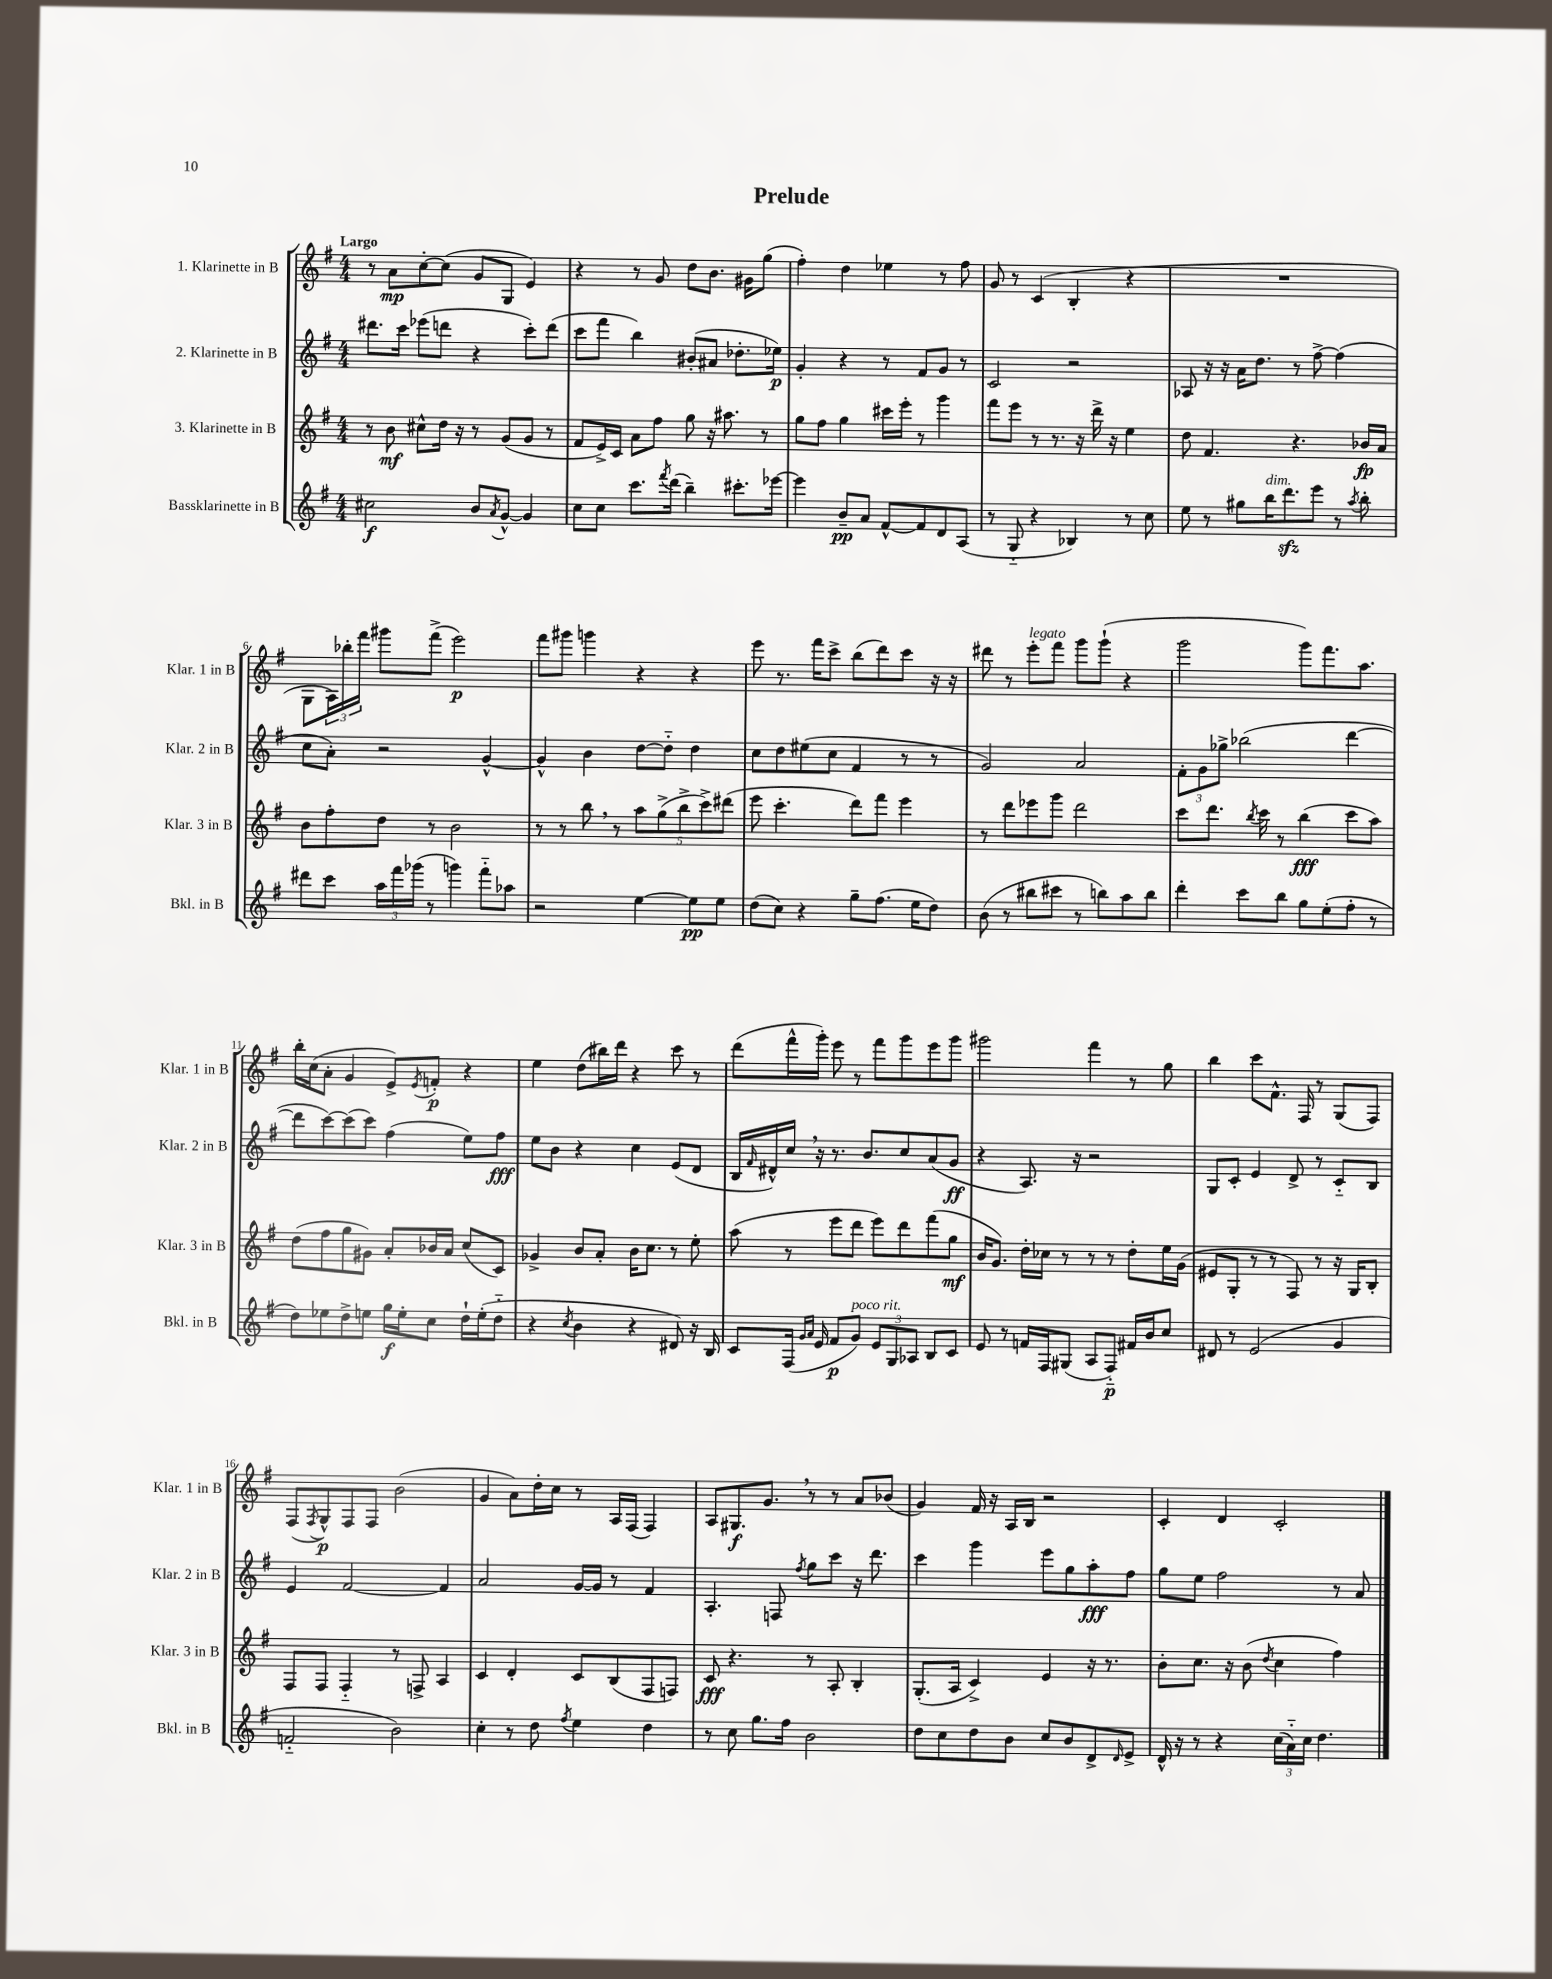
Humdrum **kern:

**kern	**kern	**kern	**kern
*staff4	*staff3	*staff2	*staff1
*clefG2	*clefG2	*clefG2	*clefG2
*k[f#]	*k[f#]	*k[f#]	*k[f#]
*M4/4	*M4/4	*M4/4	*M4/4
2cc#	8r	8.ddd#	8r
.	8b	.	8a
.	.	16ccc	.
.	8cc#^^	(8eee-	[8cc'
.	16dd	8ddd	(8cc]
.	16r	.	.
8b	8r	4r	8g
8qa	.	.	.
[8g^^	(8g	.	8G
4g]	8g	8ccc')	4e)
.	8r	(8ddd	.
=	=	=	=
8cc	8f#	8ccc	4r
8cc	16e^)	8fff#	.
.	16c	.	.
8.ccc	8a	4bb)	8r
.	8ff#	.	8g
8qfff#	.	.	.
(16ddd	.	.	.
4bb~)	8gg	(8b#'	8dd
.	16r	8a#	8.b
.	8.aa#	.	.
8.ccc#'	.	8.dd-'	.
.	.	.	16g#
.	8r	.	(8gg
[16eee-	.	16ee-)	.
=	=	=	=
4eee-]	8gg	4g'	4ff#')
.	8ff#	.	.
8b~	4gg	4r	4dd
8a	.	.	.
[8f#^^	16ccc#	8r	4ee-
.	16eee'	.	.
8f#]	8r	8f#	.
8d	4ggg	8g	8r
(8A	.	8r	8ff#
=	=	=	=
8r	8fff#	2c	8g
8G'~	8eee	.	8r
4r	8r	.	(4c
.	8.r	.	.
4B-)	.	2r	4B'
.	16r	.	.
.	16ddd^	.	.
.	16r	.	.
8r	4ee	.	4r
8cc	.	.	.
=	=	=	=
8ee	8dd	8A-	1r
8r	4.f#	16r	.
.	.	16r	.
8gg#	.	16a	.
.	.	8.dd	.
16bb	.	.	.
8.ddd	.	.	.
.	4.r	8r	.
8eee	.	[8ff#^	.
8r	.	(4ff#]	.
8qaa	.	.	.
8bb'	16b-	.	.
.	16a	.	.
=	=	=	=
8ddd#	8b	8cc	8G
8ccc	8ff#'	8a')	24A)
.	.	.	24bb-'
.	.	.	24fff#
24aa	8dd	2r	8ggg#
24fff#	.	.	.
(24ggg-	.	.	.
8r	8r	.	(8fff#^
4ggg)	2b	.	2eee)
8fff#'~	.	[4g^^	.
8aa-	.	.	.
=	=	=	=
2r	8r	4g^^]	8fff#
.	8r	.	8ggg#
.	8bb	4b	4ggg
.	8r	.	.
[4ee	10aa	[8dd	4r
.	(10gg^	.	.
.	.	8dd'~]	.
.	10bb^	.	.
8ee]	.	4dd	4r
.	10ccc^)	.	.
8ee	.	.	.
.	(10ddd#	.	.
=	=	=	=
(8dd	8eee	8cc	8eee
8cc)	4.ccc'	8dd	8.r
4r	.	(8ee#	.
.	.	.	16fff#
.	.	8cc	8ccc^
8gg~	8ddd)	4f#	(8bb
(8.ff#	8fff#	.	8ddd)
.	4eee	8r	8ccc
16ee	.	.	.
8dd)	.	8r	16r
.	.	.	16r
=	=	=	=
(8b	8r	2g)	8ddd#
8r	8ddd	.	8r
8bb#	8eee-	.	8eee'
8ccc#	8ggg	.	8fff#
8r	2ddd	2a	8ggg
8bb)	.	.	(8ggg`
8aa	.	.	4r
8bb	.	.	.
=	=	=	=
4ddd'	8ccc	12f#'	2ggg
.	.	12g	.
.	8.ddd	.	.
.	.	12gg-^	.
8ccc	.	(2bb-	.
.	8qbb	.	.
.	16ccc	.	.
8bb	8r	.	.
8gg	(4bb	.	8ggg)
(8ee'	.	.	8.fff#
8ff#'	8ccc	[4ddd	.
.	.	.	8.aa
8r	8aa)	.	.
=	=	=	=
8dd)	(8dd	8ddd]	16bb'
.	.	.	(16cc
8ee-	8ff#	[8ccc)	8a'
8dd^	8gg	(8ccc]	4g
8ee	8g#)	8ccc)	.
16gg	8a'	(4ff#	8e^)
16ee'	.	.	.
.	.	.	8qe
8cc	16b-	.	8f'
.	16a	.	.
16dd`	(8cc	8ee)	4r
(16ee'	.	.	.
8dd'~	8c)	8ff#	.
=	=	=	=
4r	4g-^	8ee	4ee
.	.	8b	.
8qcc	.	.	.
4b	8b	4r	(8dd
.	8a'	.	16bb#)
.	.	.	16ddd
4r	16b	4cc	4r
.	8.cc	.	.
8d#)	8r	(8e	8ccc
16r	8ee'	8d	8r
16B	.	.	.
=	=	=	=
8c	(8aa	16B	(8ddd
.	.	16qqf#	.
.	.	16d#^^)	.
(16F#	8r	16cc	16fff#^^
16qqg	.	.	.
16qqa	.	.	.
16e	.	16r	16ggg')
8f#	8eee	8.r	8eee
8g)	8ddd	.	8r
.	.	8.b	.
12e	8eee)	.	8fff#
12G	.	.	.
.	8ddd	8cc	8ggg
12A-	.	.	.
8B	(8fff#	(8a	8eee
8c	8gg	8g	8ggg
=	=	=	=
8e	16b	4r	2ggg#
.	8.g)	.	.
8r	.	.	.
16f	16dd'	8.A)	.
16F#	16cc-	.	.
(8G#	8r	.	.
.	.	16r	.
8A	8r	2r	4fff#
8F#'~)	8r	.	.
16f#	8dd'	.	8r
16b	.	.	.
8cc	16ee	.	8gg
.	(16g	.	.
=	=	=	=
8d#	8e#	8G	4bb
8r	8G'	8c'	.
(2e	8r	4e	8ccc
.	8r	.	8.f#^^
.	8F#)	8d^	.
.	.	.	16F#
.	8r	8r	8r
4g	16r	8c'~	(8G
.	16G	.	.
.	8B'	8B	8F#)
=	=	=	=
2f'~	8F#	4e	(8F#
.	.	.	8qF#
.	8F#	.	8G^^)
.	4F#'~	[2f#	8F#
.	.	.	8F#
2b)	8r	.	(2b
.	8F^	.	.
.	4A	4f#]	.
=	=	=	=
4cc'	4c	2a	4g
8r	4d'	.	8a)
8dd	.	.	16dd'
.	.	.	16cc
8qff#	.	.	.
4ee	8c	[16g	8r
.	.	16g]	.
.	(8B	8r	16A
.	.	.	(16F#
4dd	8F#	4f#	4F#)
.	8F)	.	.
=	=	=	=
8r	8c	4.A'	8A
8cc	4.r	.	8.G#
8.gg	.	.	.
.	.	.	8.g
.	.	8F	.
16ff#	.	.	.
.	.	8qff#	.
2b	8r	8gg	8r
.	8A'	8ccc	8r
.	4B'	16r	8a
.	.	8.ddd	.
.	.	.	(8b-
=	=	=	=
8dd	(8.G'	4ccc	4g)
8cc	.	.	.
.	16A	.	.
8dd	4c^)	4ggg	16f#
.	.	.	16r
8b	.	.	16A
.	.	.	16B
8cc	4e	8eee	2r
8b	.	8gg	.
8d^	16r	8aa'	.
.	8.r	.	.
16qqd	.	.	.
8e^	.	8ff#	.
=	=	=	=
16d^^	8b'	8gg	4c'
16r	.	.	.
8r	8.cc	8ee	.
4r	.	2ff#	4d
.	16r	.	.
.	(8b	.	.
.	8qdd	.	.
(24cc	4cc	.	2c'
24a'~)	.	.	.
24cc	.	.	.
4.dd	.	.	.
.	4ff#)	8r	.
.	.	8a	.
==	==	==	==
*-	*-	*-	*-
